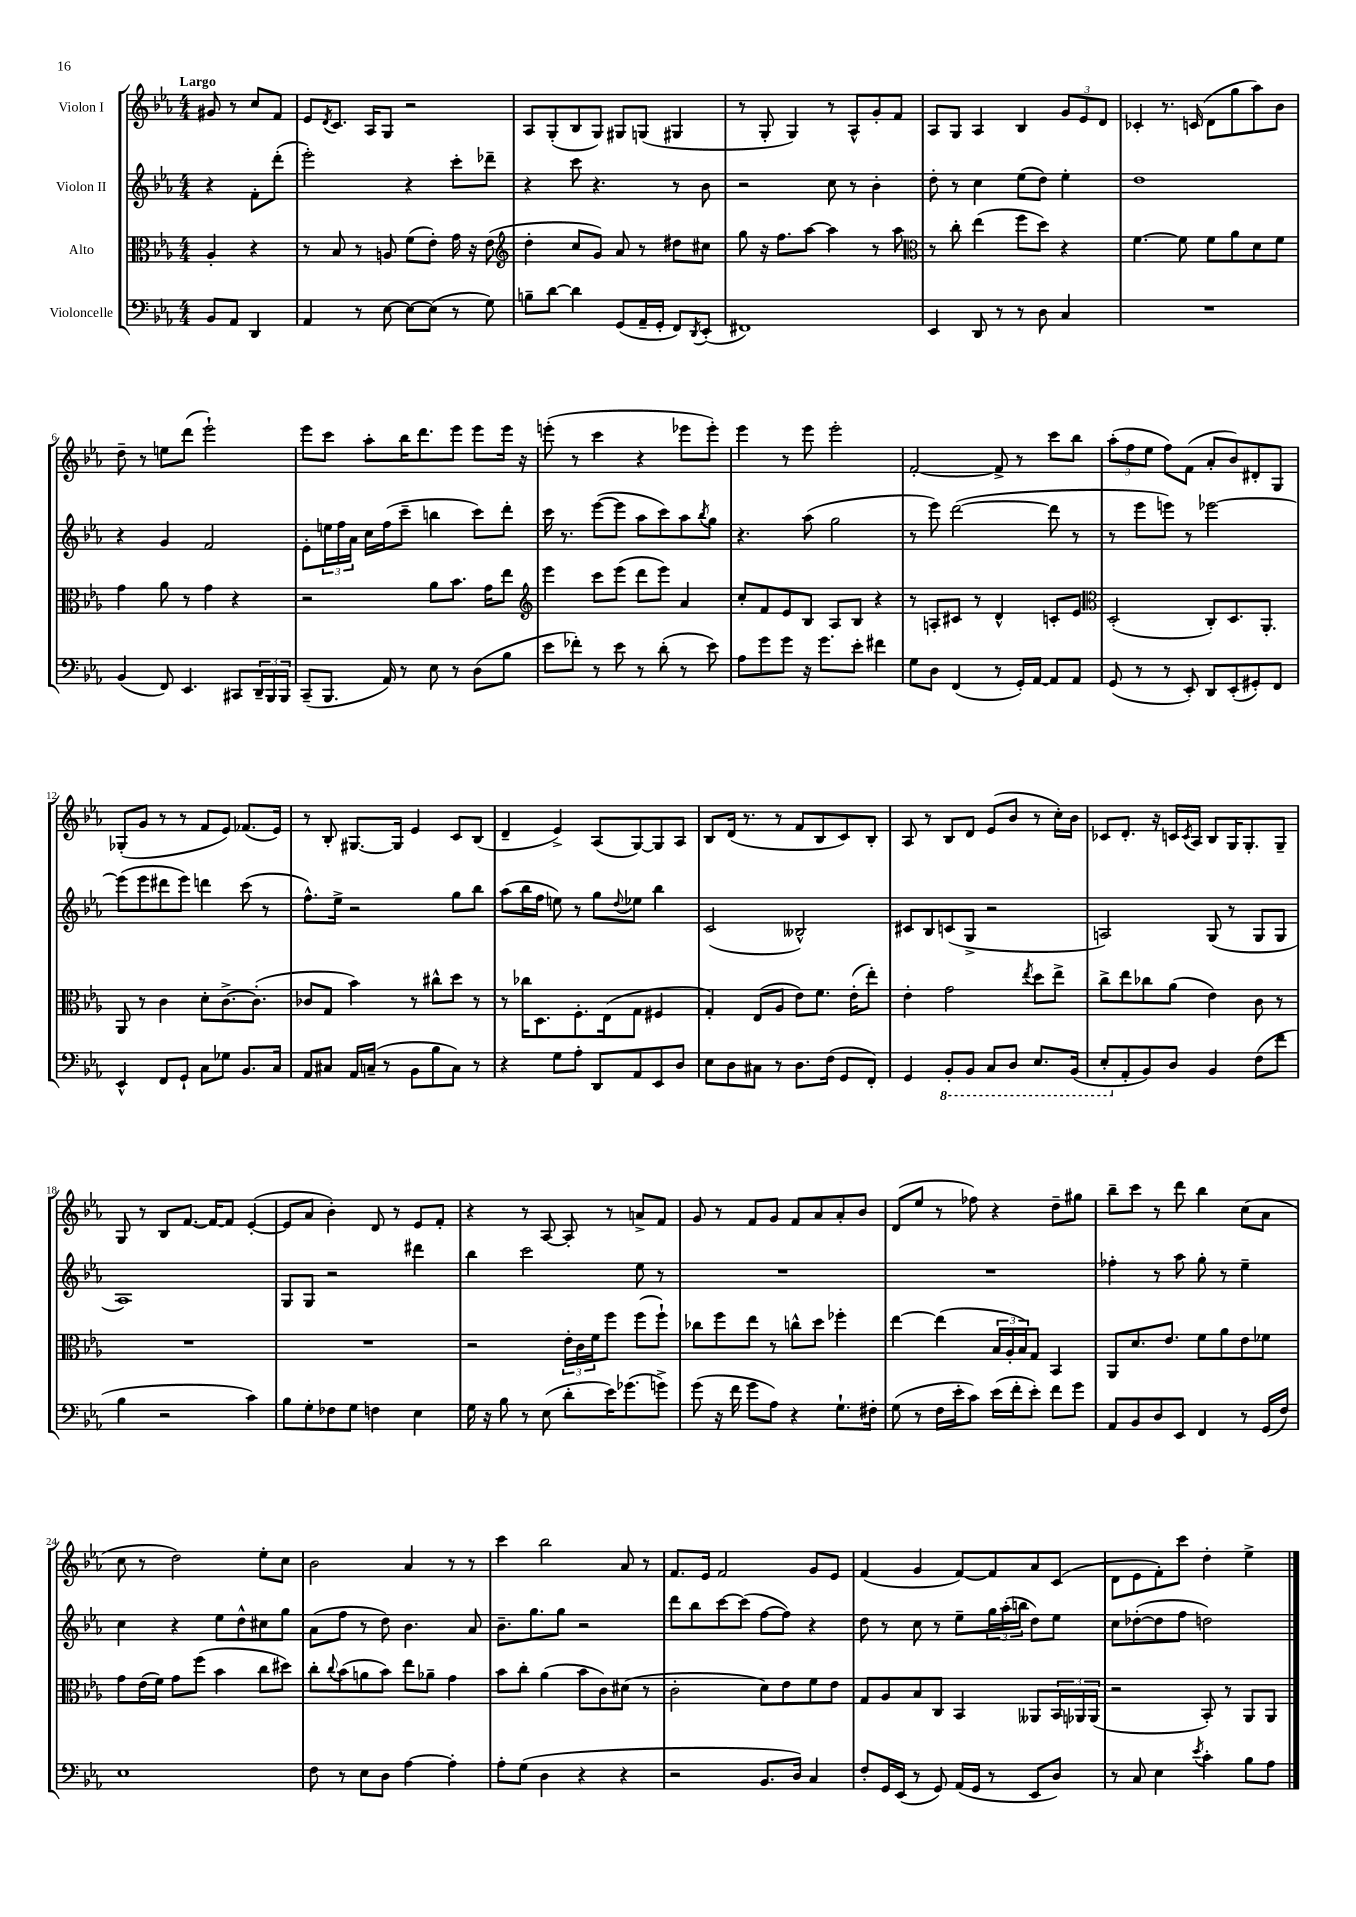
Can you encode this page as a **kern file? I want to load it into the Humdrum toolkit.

**kern	**kern	**kern	**kern
*staff4	*staff3	*staff2	*staff1
*clefF4	*clefC3	*clefG2	*clefG2
*k[b-e-a-]	*k[b-e-a-]	*k[b-e-a-]	*k[b-e-a-]
*M4/4	*M4/4	*M4/4	*M4/4
8BB-	4A-'	4r	8g#
8AA-	.	.	8r
4DD	4r	8f'	8cc
.	.	(8ddd'	8f
=	=	=	=
4AA-	8r	2eee-')	8e-
.	.	.	8qd
.	8B-	.	8.c
8r	8r	.	.
.	.	.	16A-
[8E-	8A	.	8G
8E-_	(8f	4r	2r
(8E-]	8e-')	.	.
8r	16g	8ccc'	.
.	16r	.	.
8G)	(8e-	8ddd-~	.
=	=	=	=
*	*clefG2	*	*
8B~	4dd'	4r	8A-
[8d	.	.	(8G'
4d]	8cc	8ccc	8B-
.	8g)	4.r	8G)
(8GG	8a-	.	8G#
16AA-~	8r	.	(8G
16GG'	.	.	.
8FF)	8dd#	8r	4G#
8qDD	.	.	.
(8EE-'	8cc#	8b-	.
=	=	=	=
1FF#)	8gg	2r	8r
.	16r	.	8G'
.	8.ff	.	.
.	.	.	4G)
.	[8aa-	.	.
.	4aa-]	8cc	8r
.	.	8r	8A-^^
.	8r	4b-'	8g'
.	8aa-	.	8f
=	=	=	=
*	*clefC3	*	*
4EE-	8r	8dd'	8A-
.	8cc'	8r	8G
8DD	(4ee-	4cc	4A-
8r	.	.	.
8r	8ff	(8ee-	4B-
8D	8dd)	8dd)	.
4C	4r	4ee-'	12g
.	.	.	12e-
.	.	.	12d
=	=	=	=
1r	[4.f	1dd	4c-'
.	.	.	8.r
.	8f]	.	.
.	.	.	(16c
.	8f	.	8d
.	8a-	.	8gg
.	8d	.	8aa-)
.	8f	.	8b-
=	=	=	=
(4BB-	4g	4r	8dd~
.	.	.	8r
8FF)	8a-	4g	8ee
4.EE-	8r	.	(8ddd
.	4g	2f	2eee-`)
8CC#	4r	.	.
24DD~	.	.	.
24BBB-	.	.	.
24BBB-	.	.	.
=	=	=	=
(8CC~	2r	8e-'	8eee-
8.BBB-	.	24ee	8ccc
.	.	24ff	.
.	.	24a-	.
.	.	16cc	8aa-'
16AA-)	.	(16ff	.
8r	.	8ccc~	16bb-
.	.	.	8.ddd
8E-	8a-	4bb	.
8r	8.b-	.	8eee-
(8D	.	8ccc)	8eee-
.	16g	.	.
8B-	8ee-	8ddd'	16eee-
.	.	.	16r
=	=	=	=
*	*clefG2	*	*
8e-	4eee-	16ccc	(8eee'
.	.	8.r	.
8f-')	.	.	8r
8r	8ccc	([8eee-	4ccc
8e-	(8eee-	8eee-]	.
8r	8ddd	8aa-	4r
(8d'	8eee-)	8ccc)	.
8r	4a-	8aa-	8eee-
.	.	8qbb-	.
8e-)	.	8gg	8eee-')
=	=	=	=
8A-	8cc'	4.r	4eee-
8g	8f	.	.
8g	8e-	.	8r
16r	8B-	(8aa-	8eee-
8.g	.	.	.
.	8A-	2gg	2eee-'
8e-'	8B-	.	.
4f#	4r	.	.
=	=	=	=
8G	8r	8r	[2f'
8D	8A'	8eee-)	.
(4FF	8c#	([2ddd	.
.	8r	.	.
8r	4d^^	.	8f^]
16GG')	.	.	8r
[16AA-	.	.	.
8AA-]	8c'	8ddd]	8ccc
8AA-	8e-	8r	8bb-
=	=	=	=
*	*clefC3	*	*
(8GG	(2D'	8r	(12aa-'
.	.	.	12ff
8r	.	8eee-	.
.	.	.	12ee-
8r	.	8eee)	8ff)
8EE-')	.	8r	(8f
8DD	8C')	[2eee-	8a-'
(8EE-'	8.D	.	8b-)
8GG#')	.	.	8d#'
.	8.AA-'	.	.
8FF	.	.	8G
=	=	=	=
4EE-^^	8AA-	(8eee-]	(8G-'
.	8r	8eee-	8g
8FF	4c	8ddd#	8r
8GG`	.	8eee-)	8r
8C	8d'	4ddd	8f
8G-	[8.c^	.	8e-)
8.BB-	.	(8ccc	(8.f-
.	(8.c']	.	.
.	.	8r	.
16C	.	.	16e-)
=	=	=	=
8AA-	8c-	8.ff^^)	8r
8C#	8G	.	8B-'
.	.	16ee-^	.
16AA-	4b-)	2r	[8.G#
(16C~	.	.	.
8r	.	.	.
.	.	.	16G#]
8BB-	8r	.	4e-
8B-	8cc#^^	.	.
8C)	8dd	8gg	8c
8r	8r	8bb-	(8B-
=	=	=	=
4r	8r	(8aa-	4d~
.	16cc-	16bb-	.
.	8.D	16ff	.
8G	.	8ee)	4e-^)
8A-'	8.F'	8r	.
8DD	.	8gg	(8A-
.	(16E-	.	.
.	.	8qqdd	.
8AA-	8G	8ee-	[8G)
8EE-	4F#	4bb-	8G]
8D	.	.	8A-
=	=	=	=
8E-	4G')	(2c	8B-
8D	.	.	(16d
.	.	.	8.r
8C#	(8E-	.	.
8r	8A-	.	8r
8.D	8e-)	2B--^^)	8f
.	8.f	.	8B-
(16F	.	.	.
8GG	.	.	8c)
.	(16e-'	.	.
8FF')	8ee-')	.	8B-'
=	=	=	=
4GG	4e-'	8c#	8A-
.	.	8B-	8r
8BBB-'	2g	(8c	8B-
8BBB-	.	8G^	8d
8CC	.	2r	(8e-
8DD	.	.	8b-
.	8qee-	.	.
8.EE-	8dd	.	8r
.	8ee-^	.	16cc')
(16BBB-	.	.	16b-
=	=	=	=
8EE-'	8cc^	2A)	8c-
8AA-'	8ee-	.	8.d'
8BB-)	8cc-	.	.
.	.	.	16r
8D	(8a-	.	16c
.	.	.	8qc
.	.	.	16A-
4BB-	4e-)	(8G	8B-
.	.	8r	16G
.	.	.	8.G'
(8F	8c	8G	.
8f	8r	8G	8G~
=	=	=	=
4B-	1r	1A-)	8G
.	.	.	8r
2r	.	.	8B-
.	.	.	[8.f
.	.	.	16f_
.	.	.	8f]
4c)	.	.	([4e-'
=	=	=	=
8B-	1r	8G	8e-]
8G'	.	8G	8a-
8F-	.	2r	4b-')
8G	.	.	.
4F	.	.	8d
.	.	.	8r
4E-	.	4ddd#	8e-
.	.	.	8f'
=	=	=	=
16G	2r	4bb-	4r
16r	.	.	.
8B-	.	.	.
8r	.	2ccc	8r
(8E-	.	.	[8A-
8d'	24e-'	.	8A-']
.	24c	.	.
.	24f	.	.
16e-)	8ff	.	8r
(8.g-	.	.	.
.	(8ff	8ee-	8a^
8g^)	8ff`)	8r	8f
=	=	=	=
(8g	8cc-	1r	8g
16r	8ff	.	8r
16f	.	.	.
8g	8ee-	.	8f
8A-)	8r	.	8g
4r	8cc^^	.	8f
.	8dd	.	8a-
8.G`	4ff-'	.	8a-'
.	.	.	8b-
16F#'	.	.	.
=	=	=	=
(8G	[4ee-	1r	(8d
8r	.	.	8ee-
16F	(4ee-]	.	8r
16e-'	.	.	.
8c)	.	.	8ff-)
(16e-	24B-	.	4r
.	24A-'	.	.
16f'	.	.	.
.	24B-)	.	.
8e-')	8G	.	.
8f	4BB-	.	8dd~
8g	.	.	8gg#
=	=	=	=
8AA-	8AA-	4ff-'	8bb-~
8BB-	8.d	.	8ccc
8D	.	8r	8r
.	8.e-	.	.
8EE-	.	8aa-	8ddd
4FF	8f	8gg'	4bb-
.	8a-	8r	.
8r	8e-	4ee-~	(8cc
(16GG	8f-	.	8a-
16F)	.	.	.
=	=	=	=
1E-	8g	4cc	8cc
.	(16e-	.	8r
.	16f)	.	.
.	8g	4r	2dd)
.	(8ff	.	.
.	4b-	8ee-	.
.	.	8dd^^	.
.	8cc	8cc#	8ee-'
.	8dd#)	8gg	8cc
=	=	=	=
8F	8cc'	(8a-	2b-
.	8qqcc	.	.
8r	(8b-	8ff	.
8E-	8a	8r	.
8D	8b-)	8dd)	.
[4A-	8ee-	4.b-	4a-
.	8a-~	.	.
4A-']	4g	.	8r
.	.	8a-	8r
=	=	=	=
8A-'	8b-	8.b-~	4ccc
(8G	8cc'	.	.
.	.	8.gg	.
4D	(4a-	.	2bb-
.	.	8gg	.
4r	8b-	2r	.
.	8c)	.	.
4r	(8d#	.	8a-
.	8r	.	8r
=	=	=	=
2r	2c'	8ddd	8.f
.	.	8bb-	.
.	.	.	16e-
.	.	[8ccc	2f
.	.	(8ccc]	.
8.BB-	8d)	[8ff	.
.	8e-	8ff])	.
16D)	.	.	.
4C	8f	4r	8g
.	8e-	.	8e-
=	=	=	=
8F'	8G	8dd	(4f
16GG	8A-	8r	.
(16EE-	.	.	.
8r	8B-	8cc	4g
8GG)	8C	8r	.
(16AA-	4BB-	8ee-~	[8f)
16GG	.	.	.
8r	.	24gg	8f]
.	.	(24aa-'	.
.	.	24bb	.
8EE-	8AA--	8dd)	8a-
8D)	24BB-	8ee-	(8c
.	24AA-	.	.
.	(24AA-	.	.
=	=	=	=
8r	2r	8cc	8d
8C	.	([8dd-'	8e-
4E-	.	8dd-]	8f')
.	.	8ff	8ccc
8qe-	.	.	.
4c'	8BB-')	2dd)	4dd'
.	8r	.	.
8B-	8AA-	.	4ee-^
8A-	8AA-	.	.
==	==	==	==
*-	*-	*-	*-
